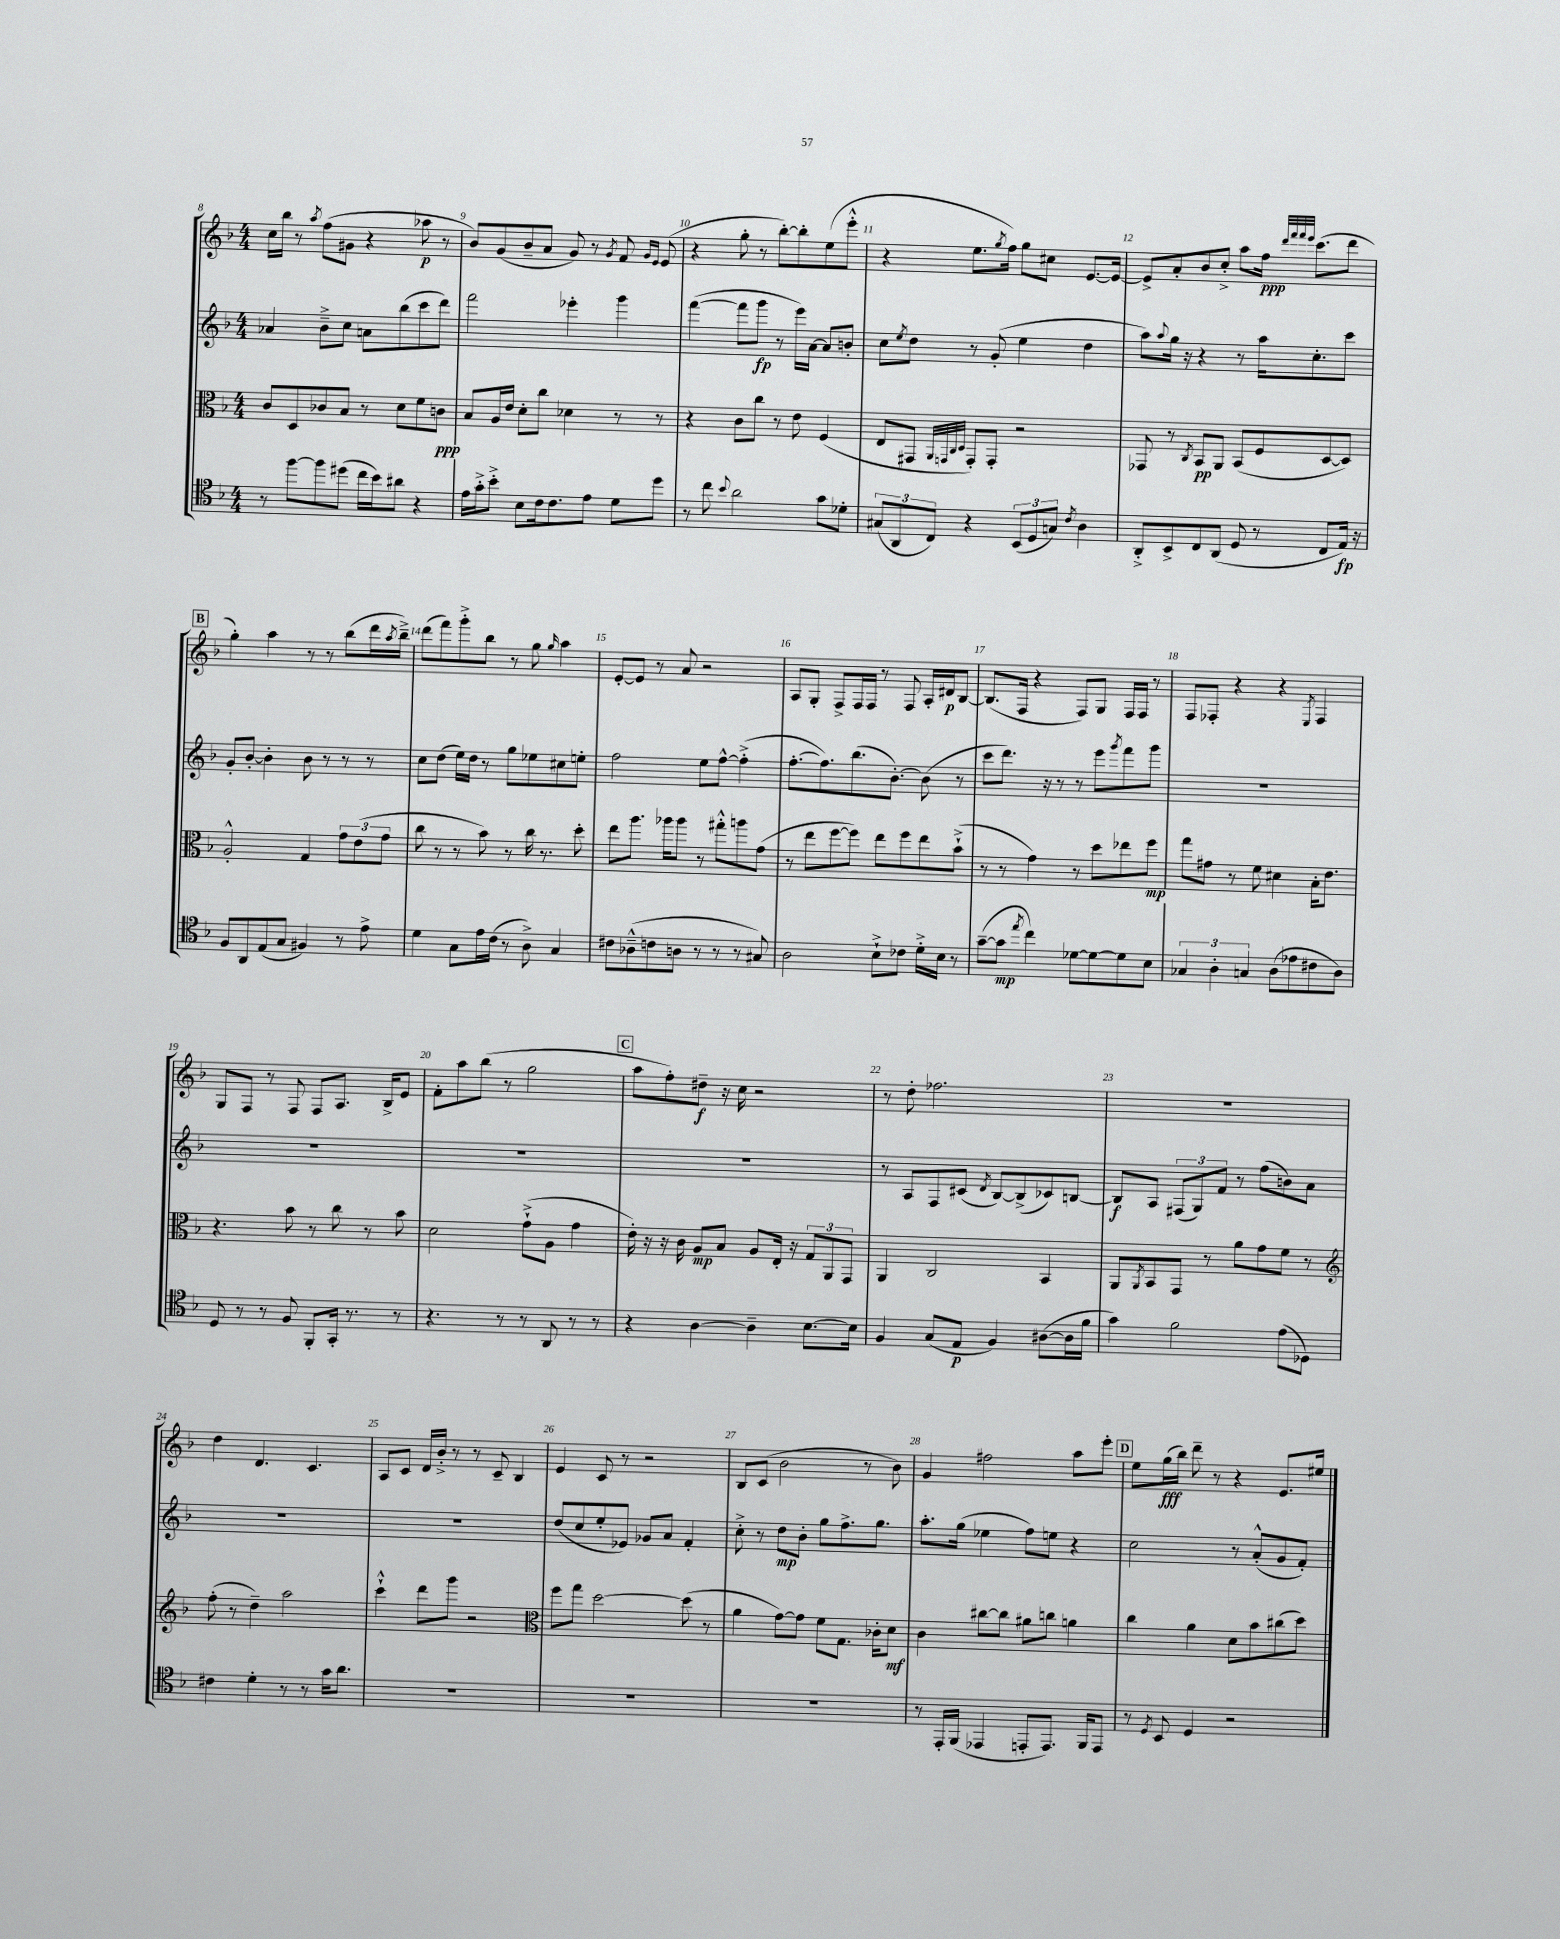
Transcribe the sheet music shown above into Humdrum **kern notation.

**kern	**dynam	**kern	**dynam	**kern	**dynam	**kern	**dynam
*part4	*part4	*part3	*part3	*part2	*part2	*part1	*part1
*staff4	*staff4	*staff3	*staff3	*staff2	*staff2	*staff1	*staff1
*clefC4	*	*clefC3	*	*clefG2	*	*clefG2	*
*k[b-]	*	*k[b-]	*	*k[b-]	*	*k[b-]	*
*M4/4	*	*M4/4	*	*M4/4	*	*M4/4	*
=8	=8	=8	=8	=8	=8	=8	=8
8r	.	8c/L	.	4a-X/	.	16cc\LL	.
.	.	.	.	.	.	16bb-\JJ	.
[8ff\L	.	8D/	.	.	.	8r	.
.	.	.	.	.	.	8qaa/	.
8ff\]	.	8c-X/	.	8b-~^\L	.	(8ff\L	.
(8dd#X\J	.	8B-/J	.	8cc\J	.	8g#X\J	.
16cc\LL	.	8r	.	8an\L	.	4r	.
16b-\J)	.	.	.	.	.	.	.
8a#X\J	.	8d\L	.	(8bb-\	.	.	.
4r	.	8f\	.	8ccc\	.	8aa-X\	p
.	.	8cn\J	ppp	8ddd\J)	.	8r	.
=9	=9	=9	=9	=9	=9	=9	=9
16e\LL	.	8B-/L	.	2fff\	.	8b-/L)	.
16g'^\J	.	.	.	.	.	.	.
8b-'^\J	.	16A/L	.	.	.	(8g/	.
.	.	16e/JJ	.	.	.	.	.
8B-\L	.	8d'\L	.	.	.	8b-~/	.
16c\k	.	8cc\J	.	.	.	8a/J	.
8.c\	.	.	.	.	.	.	.
.	.	4d-X\	.	4eee-X'\	.	8g/)	.
8e\J	.	.	.	.	.	8r	.
.	.	.	.	.	.	8qg/	.
8d\L	.	8r	.	4ggg\	.	8f/	.
.	.	.	.	.	.	16qqg/LL	.
.	.	.	.	.	.	16qqe/JJ	.
8dd\J	.	8r	.	.	.	(8e/	.
=10	=10	=10	=10	=10	=10	=10	=10
8r	.	4r	.	([4fff\	.	4r	.
8cc\	.	.	.	.	.	.	.
8qqb-/	.	.	.	.	.	.	.
2a\	.	8c\L	.	8fff\L]	.	8gg'\	.
.	.	8cc\J	.	8ggg\J	fp	8r	.
.	.	8r	.	8r	.	[8bb-'\L)	.
.	.	8e\	.	16eee\LL)	.	8bb-'\]	.
.	.	.	.	[16a\JJ	.	.	.
8g\L	.	(4F/	.	8a/L]	.	(8ee\	.
8d-X'\J	.	.	.	8bn'/J	.	8eee'^^\J	.
=11	=11	=11	=11	=11	=11	=11	=11
(12G#X/L	.	8E/L	.	8cc\L	.	4r	.
12AA/	.	.	.	.	.	.	.
.	.	.	.	8qee/	.	.	.
.	.	8GG#X/J	.	8dd\J	.	.	.
12C/J)	.	.	.	.	.	.	.
.	.	32qqAA/LLL	.	.	.	.	.
.	.	32qqGGn/	.	.	.	.	.
.	.	32qqC/	.	.	.	.	.
.	.	32qqD/JJJ	.	.	.	.	.
4r	.	8GG'/L)	.	8r	.	8.ee\L	.
.	.	8GG'/J	.	(8g'/	.	.	.
.	.	.	.	.	.	8qgg/	.
.	.	.	.	.	.	16ff\Jk)	.
(12BB-/L	.	2r	.	4ee\	.	8gg\L	.
12D/	.	.	.	.	.	.	.
.	.	.	.	.	.	8cc#X\J	.
12Gn/J)	.	.	.	.	.	.	.
8qc/	.	.	.	.	.	.	.
4A\	.	.	.	4dd\	.	[8.e/L	.
.	.	.	.	.	.	16e/Jk_	.
=12	=12	=12	=12	=12	=12	=12	=12
8AA'^/L	.	8GG-X/	.	8aa\L)	.	8e^/L]	.
.	.	.	.	8qqaa/	.	.	.
8BB-^/	.	8r	.	16gg\Jk	.	8a'/	.
.	.	.	.	16r	.	.	.
.	.	8qC/	.	.	.	.	.
8C/	.	8BB-/L	pp	4r	.	8b-/	.
(8AA/J	.	8AA/J	.	.	.	8cc'^/J	.
8D/	.	(8BB-/L	.	8r	.	8aa\L	.
8r	.	8F/	.	16aa\KL	.	16ff\Jk	ppp
.	.	.	.	.	.	32qqddd/LLL	.
.	.	.	.	.	.	32qqfff/	.
.	.	.	.	.	.	32qqfff/	.
.	.	.	.	.	.	32qqeee/JJJ	.
.	.	.	.	8.cc'\	.	(8.ccc\L	.
8C/L	.	[8D/	.	.	.	.	.
16E/Jk)	fp	8D/J])	.	8ccc\J	.	8ddd\J	.
16r	.	.	.	.	.	.	.
!!LO:LB:g=z
!!LO:REH:place=s1:t=B
=13	=13	=13	=13	=13	=13	=13	=13
8F/L	.	2A'^^/	.	8g'/L	.	4gg'\)	.
8AA/	.	.	.	[8b-'/J	.	.	.
(8E/	.	.	.	4b-'\]	.	4aa\	.
8G/J	.	.	.	.	.	.	.
4F#X/)	.	4G/	.	8b-\	.	8r	.
.	.	.	.	8r	.	8r	.
8r	.	12g\L	.	8r	.	(8bb-\L	.
.	.	(12e\	.	.	.	.	.
8e^\	.	.	.	8r	.	16ddd\L	.
.	.	12g\J	.	.	.	.	.
.	.	.	.	.	.	8qaa/	.
.	.	.	.	.	.	16bb-~^\JJ)	.
=14	=14	=14	=14	=14	=14	=14	=14
4d\	.	8cc\	.	8cc\L	.	(8ddd\L	.
.	.	8r	.	(8dd\J	.	8fff\)	.
8G\L	.	8r	.	16ee\LL)	.	8ggg'^\	.
.	.	.	.	16dd\JJ	.	.	.
16e\L	.	8b-\)	.	8r	.	8bb-\J	.
(16c\JJ	.	.	.	.	.	.	.
8r	.	8r	.	8gg\L	.	8r	.
8A^\)	.	16cc\	.	8ee-X\	.	8gg\	.
.	.	8.r	.	.	.	.	.
.	.	.	.	.	.	16qqgg/	.
4G/	.	.	.	8cc#X\	.	4aa\	.
.	.	8dd'\	.	8een'\J	.	.	.
=15	=15	=15	=15	=15	=15	=15	=15
8c#X\L	.	8ee\L	.	2ff\	.	[8e'/L	.
(8A-X~^^\	.	8.aa\J	.	.	.	8e/J]	.
8cn\	.	.	.	.	.	8r	.
.	.	16aa-X\KL	.	.	.	.	.
8An\J	.	8aa-\J	.	.	.	8a/	.
8r	.	8r	.	8ee\L	.	2r	.
8r	.	8gg#X'^^\L	.	[8ff^^\J	.	.	.
8r	.	8aan\	.	(4ff'^\]	.	.	.
8G#X/)	.	(8g\J	.	.	.	.	.
=16	=16	=16	=16	=16	=16	=16	=16
2A\	.	8r	.	[8.ff'\L	.	8A/L	.
.	.	8ee\L	.	.	.	8G'/J	.
.	.	.	.	8.ff\])	.	.	.
.	.	[8ff\	.	.	.	8F^/L	.
.	.	8ff\J])	.	(8.bb-\	.	16F/L	.
.	.	.	.	.	.	16F/JJ	.
8B-`^\L	.	8ee\L	.	.	.	8r	.
.	.	.	.	[8.b-'\J)	.	.	.
8c-X\J	.	8ff\	.	.	.	8F/	.
16d'^\LL	.	8ee\	.	(8b-\]	.	16A'/LL	.
16B-\JJ	.	.	.	.	.	16d#X/J	p
8r	.	(8b-`^\J	.	8r	.	[8B-/J	.
=17	=17	=17	=17	=17	=17	=17	=17
([8g~\L	.	8r	.	8ccc\L	.	(8.B-/L]	.
8g\J]	mp	8r	.	8.ddd\J)	.	.	.
.	.	.	.	.	.	16F/Jk	.
8qee/	.	.	.	.	.	.	.
4cc\)	.	4g\)	.	.	.	4r	.
.	.	.	.	16r	.	.	.
.	.	.	.	8r	.	.	.
[8d-X\L	.	8r	.	8r	.	8F/L)	.
8d-\_	.	8dd\L	.	8eee\L	.	8G/J	.
.	.	.	.	8qggg/	.	.	.
8d-\]	.	8ee-X\	.	8fff\	.	16F/LL	.
.	.	.	.	.	.	16F/JJ	.
8B-\J	.	8ff\J	mp	8ggg\J	.	8r	.
=18	=18	=18	=18	=18	=18	=18	=18
6G-X/	.	8gg\L	.	1r	.	8F/L	.
.	.	8g#X\J	.	.	.	8F-X'/J	.
6A'\	.	.	.	.	.	.	.
.	.	8r	.	.	.	4r	.
6Gn/	.	.	.	.	.	.	.
.	.	8f\	.	.	.	.	.
(8A\L	.	4d#X\	.	.	.	4r	.
8e-X\	.	.	.	.	.	.	.
.	.	.	.	.	.	8qE/	.
8c#X\	.	16B-'\KL	.	.	.	4F-/	.
.	.	8.e\J	.	.	.	.	.
8A\J)	.	.	.	.	.	.	.
!!LO:LB:g=z
=19	=19	=19	=19	=19	=19	=19	=19
8D/	.	4.r	.	1r	.	8G/L	.
8r	.	.	.	.	.	8F/J	.
8r	.	.	.	.	.	8r	.
8F/	.	8b-\	.	.	.	8F/	.
8FF'/L	.	8r	.	.	.	8F/L	.
16GG'/Jk	.	8cc\	.	.	.	8.A/J	.
8.r	.	.	.	.	.	.	.
.	.	8r	.	.	.	.	.
.	.	.	.	.	.	16B-^/KL	.
8r	.	8b-\	.	.	.	8e/J	.
=20	=20	=20	=20	=20	=20	=20	=20
4.r	.	2d\	.	1r	.	8f'\L	.
.	.	.	.	.	.	8aa\	.
.	.	.	.	.	.	(8bb-\J	.
8r	.	.	.	.	.	8r	.
8r	.	(8g`^\L	.	.	.	2gg\	.
8AA/	.	8A\J	.	.	.	.	.
8r	.	4g\	.	.	.	.	.
8r	.	.	.	.	.	.	.
!!LO:REH:place=s1:t=C
=21	=21	=21	=21	=21	=21	=21	=21
4r	.	16e'\)	.	1r	.	8aa\L	.
.	.	16r	.	.	.	.	.
.	.	16r	.	.	.	8ff'\)	.
.	.	16c\	.	.	.	.	.
[4A\	.	8A/L	mp	.	.	8dd#X~\J	f
.	.	8B-/J	.	.	.	16r	.
.	.	.	.	.	.	16cc\	.
4A~\]	.	8A/L	.	.	.	2r	.
.	.	16E'/Jk	.	.	.	.	.
.	.	16r	.	.	.	.	.
[8.B-\L	.	12G/L	.	.	.	.	.
.	.	12AA/	.	.	.	.	.
.	.	12GG/J	.	.	.	.	.
16B-\Jk]	.	.	.	.	.	.	.
=22	=22	=22	=22	=22	=22	=22	=22
4F/	.	4AA/	.	8r	.	8r	.
.	.	.	.	8A/L	.	8dd'\	.
(8G/L	.	2C/	.	8F/	.	2.ff-X\	.
8E/J	p	.	.	(8c#X/J	.	.	.
.	.	.	.	8qd/	.	.	.
4F/)	.	.	.	[8B-/L)	.	.	.
.	.	.	.	(8B-^/]	.	.	.
([8A#X\L	.	4BB-/	.	8c-X/)	.	.	.
16A#\L]	.	.	.	[8Bn/J	.	.	.
16f\JJ	.	.	.	.	.	.	.
=23	=23	=23	=23	=23	=23	=23	=23
4g\)	.	8AA/L	.	8B/L]	f	1r	.
.	.	8qAA/	.	.	.	.	.
.	.	8BB-/	.	8A/J	.	.	.
2f\	.	8GG/J	.	(12F#X/L	.	.	.
.	.	.	.	12G/)	.	.	.
.	.	8r	.	.	.	.	.
.	.	.	.	12f/J	.	.	.
.	.	8a\L	.	8r	.	.	.
.	.	8g\	.	(8ff\L	.	.	.
(8e\L	.	8f\J	.	8bn\)	.	.	.
8D-X\J)	.	8r	.	8a\J	.	.	.
!!LO:LB:g=z
=24	=24	=24	=24	=24	=24	=24	=24
*	*	*clefG2	*	*	*	*	*
4c#X\	.	(8ff'\	.	1r	.	4dd\	.
.	.	8r	.	.	.	.	.
4d'\	.	4dd~\)	.	.	.	4.d/	.
8r	.	2aa\	.	.	.	.	.
8r	.	.	.	.	.	4.c/	.
16g\KL	.	.	.	.	.	.	.
8.a\J	.	.	.	.	.	.	.
=25	=25	=25	=25	=25	=25	=25	=25
1r	.	4ccc`^^\	.	1r	.	8A/L	.
.	.	.	.	.	.	8c/J	.
.	.	8ddd\L	.	.	.	16d/LL	.
.	.	.	.	.	.	16b-'^/JJ	.
.	.	8ggg\J	.	.	.	8r	.
.	.	2r	.	.	.	8r	.
.	.	.	.	.	.	8c~/	.
.	.	.	.	.	.	4B-/	.
=26	=26	=26	=26	=26	=26	=26	=26
*	*	*clefC3	*	*	*	*	*
1r	.	8ff\L	.	(8dd/L	.	4e/	.
.	.	8gg\J	.	8cc/	.	.	.
.	.	[2dd\	.	8ee'/	.	8c/	.
.	.	.	.	8e-X/J)	.	8r	.
.	.	.	.	8g-X/L	.	2r	.
.	.	.	.	8a/J	.	.	.
.	.	(8dd\]	.	4f'/	.	.	.
.	.	8r	.	.	.	.	.
=27	=27	=27	=27	=27	=27	=27	=27
1r	.	4a\	.	8cc'^\	.	8B-/L	.
.	.	.	.	8r	.	(8c/J	.
.	.	[8g\L)	.	8dd\L	mp	2b-\	.
.	.	8g\J]	.	8b-'\J	.	.	.
.	.	8f\L	.	8gg\L	.	.	.
.	.	8.G\J	.	8.ff^\	.	.	.
.	.	.	.	.	.	8r	.
.	.	16c-X'\KL	.	8.gg\J	.	.	.
.	.	8d\J	mf	.	.	8b-\)	.
=28	=28	=28	=28	=28	=28	=28	=28
8r	.	4c\	.	8.aa'\L	.	4g/	.
16EE'/LL	.	.	.	.	.	.	.
(16FF/JJ	.	.	.	(16gg\Jk	.	.	.
4EE-X/	.	[8cc#X\L	.	4ee-X\	.	2ff#X\	.
.	.	8cc#\J]	.	.	.	.	.
8EEn'/L	.	8a#X\L	.	8ff\L)	.	.	.
8.EE/J)	.	8ccn\J	.	8een\J	.	.	.
.	.	4an\	.	4r	.	8aa\L	.
16FF/KL	.	.	.	.	.	.	.
8EE/J	.	.	.	.	.	8eee'\J	.
!!LO:REH:place=s1:t=D
=29	=29	=29	=29	=29	=29	=29	=29
8r	.	4cc\	.	2cc\	.	8ee\L	.
8qD/	.	.	.	.	.	.	.
8BB-/	.	.	.	.	.	(16gg\L	fff
.	.	.	.	.	.	16bb-\JJ)	.
4D/	.	4a\	.	.	.	8ddd~\	.
.	.	.	.	.	.	8r	.
2r	.	8d\L	.	8r	.	4r	.
.	.	8b-\	.	(8a'^^/L	.	.	.
.	.	(8cc#X\	.	8g/	.	8.e/L	.
.	.	8dd\J)	.	8f'/J)	.	.	.
.	.	.	.	.	.	16ee#X/Jk	.
==	==	==	==	==	==	==	==
*-	*-	*-	*-	*-	*-	*-	*-
